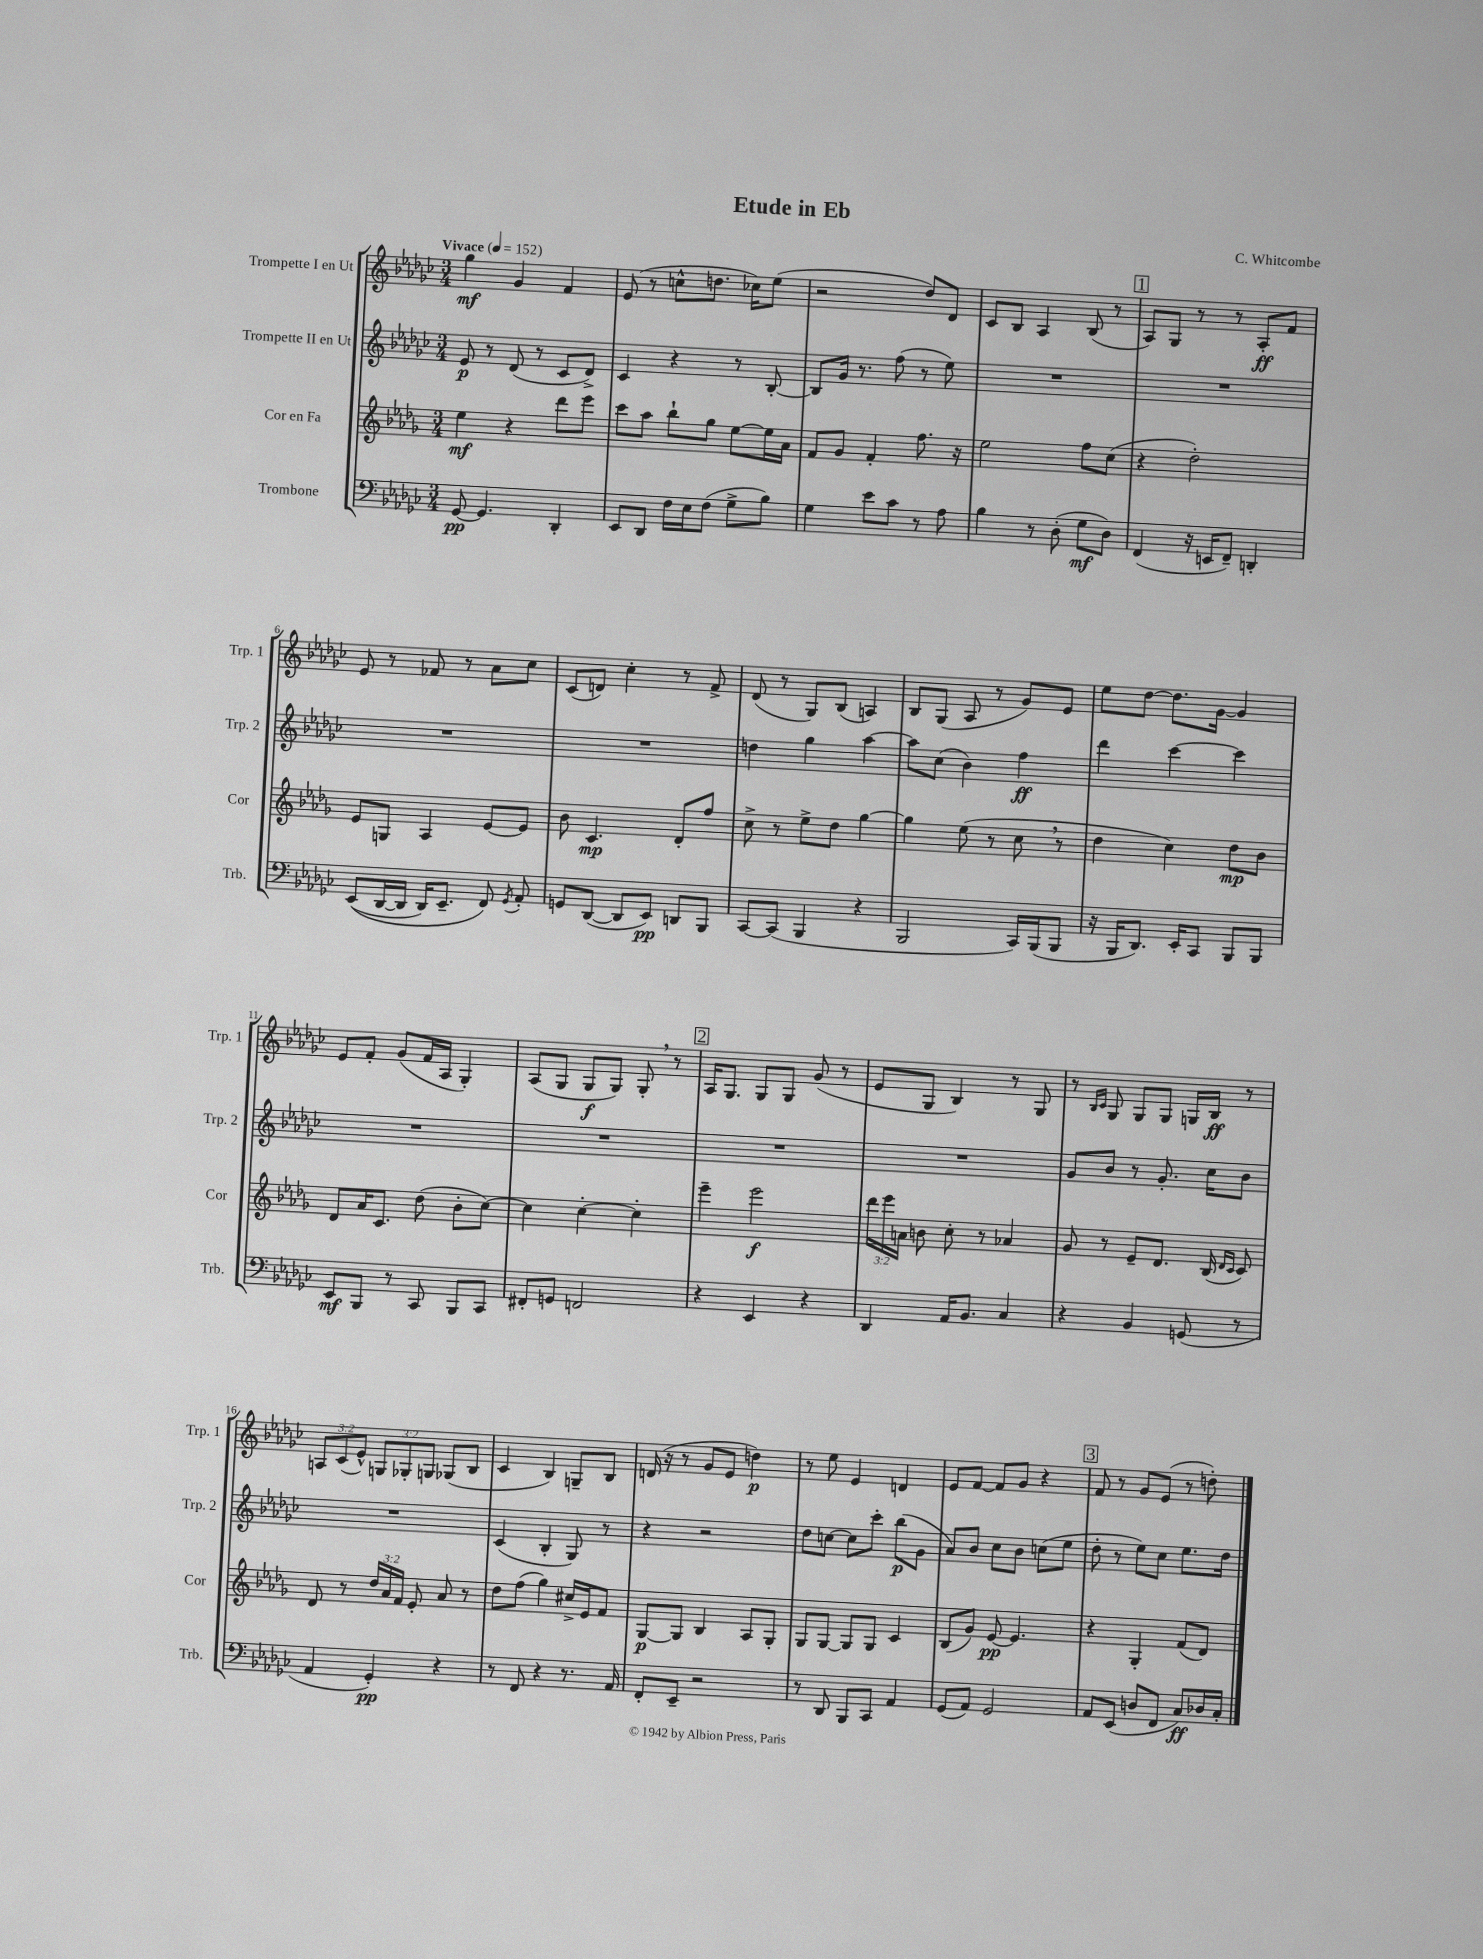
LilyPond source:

\header { title = "Etude in Eb" composer = "C. Whitcombe" }
<<
\new StaffGroup <<
\new Staff = "s0" \with { instrumentName = "Trompette I en Ut" shortInstrumentName = "Trp. 1" } {
    \clef treble \key ges \major \numericTimeSignature \time 3/4 \override Staff.TupletNumber.text = #tuplet-number::calc-fraction-text \tempo "Vivace" 4 = 152
    \autoBeamOff ges''4\mf ges'4 f'4 |
    ees'8( r8 c''8[-^ d''8.] ces''16[) ees''8]( |
    r2 des''8[) des'8] |
    ces'8[ bes8] aes4 bes8( r8 |
    \mark \markup { \box "1" } aes8[) ges8] r8 r8 aes8[-.\ff f'8] |
    ees'8 r8 fes'8 r8 aes'8[ ces''8] |
    ces'8[( d'8]) ces''4-. r8 f'8-> |
    des'8( r8 ges8[) bes8]( a4) |
    bes8[ ges8]( aes8 r8 ges'8[) ees'8] |
    ees''8[ des''8]~ des''8.[ ges'16]~ ges'4 |
    ees'8[ f'8]-. ges'8[( f'16 aes16] ges4-.) |
    aes8[( ges8] ges8[\f ges8]) ges8-. \breathe r8 |
    \mark \markup { \box "2" } aes16[ ges8.] ges8[ ges8] ges'8( r8 |
    ees'8[ ges8] bes4) r8 ges8 |
    r8 \grace { bes16[ ces'16] } ges8 ges8[ ges8] g16[ bes16]\ff r8 |
    \tuplet 3/2 { a8[ ces'8( ees'8]-^) } \tuplet 3/2 { g8[ ges8-. g8] } ges8[( bes8] |
    ces'4 bes4) g8[-- bes8] |
    d'16( r16 r8 ges'8[ ees'8] d''4\p) |
    r8 ees''8 ees'4 d'4 |
    ees'8[ f'8]~ f'8[ ges'8] r4 |
    \mark \markup { \box "3" } f'8 r8 ges'8[ ees'8]( r8 d''8-.) \bar "|." |
}
\new Staff = "s1" \with { instrumentName = "Trompette II en Ut" shortInstrumentName = "Trp. 2" } {
    \clef treble \key ges \major \numericTimeSignature \time 3/4
    \autoBeamOff ees'8\p r8 des'8( r8 ces'8[ des'8]->) |
    ces'4 r4 r8 bes8~-. |
    bes8[ ges'16] r8. f''8( r8 ees''8) |
    R2. |
    \mark \markup { \box "1" } R2. |
    R2. |
    R2. |
    d''4 ges''4 aes''4~ |
    aes''8[ ces''8]( bes'4) f''4\ff |
    des'''4 ces'''4~ ces'''4 |
    R2. |
    R2. |
    \mark \markup { \box "2" } R2. |
    R2. |
    ges'8[ bes'8] r8 ges'8.-. ces''16[ bes'8] |
    R2. |
    ces'4( bes4-. ges8) r8 |
    r4 r2 |
    des''8[ c''8]~ c''8[ ces'''8]-. bes''8[\p( ges'8] |
    aes'8[) bes'8] ces''8[ bes'8] c''8[( ees''8] |
    \mark \markup { \box "3" } des''8-. r8 ees''8[) ces''8] ees''8.[ des''16] \bar "|." |
}
\new Staff = "s2" \with { instrumentName = "Cor en Fa" shortInstrumentName = "Cor" } {
    \clef treble \key des \major \numericTimeSignature \time 3/4 \override Staff.TupletNumber.text = #tuplet-number::calc-fraction-text
    \autoBeamOff ees''4\mf r4 des'''8[ ees'''8] |
    c'''8[ aes''8] bes''8[-! ges''8] ees''8[~ ees''16 aes'16] |
    f'8[ ges'8] f'4-. f''8. r16 |
    ees''2 f''8[ c''8]( |
    \mark \markup { \box "1" } r4 des''2-.) |
    ees'8[ g8] aes4 ees'8[~ ees'8] |
    bes'8 c'4.\mp des'8[-. f''8] |
    c''8-> r8 ees''8[-> des''8] ges''4~ |
    ges''4 ees''8( r8 c''8 \breathe r8 |
    des''4 c''4) des''8[\mp bes'8] |
    des'8[ aes'16 c'8.] des''8( bes'8[-. c''8]~) |
    c''4 c''4~-. c''4-. |
    \mark \markup { \box "2" } ees'''4-- ees'''2\f |
    \tuplet 3/2 { des'''16[ ees'''16 a'16] } b'8 c''8-. r8 aes'4 |
    ges'8 r8 ees'8[-- des'8.] bes16( \grace { des'16[ c'16] } c'8) |
    des'8 r8 \tuplet 3/2 { des''16[ aes'16 f'16] } ees'8-. aes'8 r8 |
    des''8[ f''8]( ges''4) cis''16[-> ees'16 f'8] |
    ges8[~\p ges8] bes4 aes8[ ges8]-. |
    ges8[ ges8]~ ges8[ ges8] c'4 |
    bes8[( ges'8]) ees'8~\pp ees'4. |
    \mark \markup { \box "3" } r4 ges4-. f'8[( des'8]) \bar "|." |
}
\new Staff = "s3" \with { instrumentName = "Trombone" shortInstrumentName = "Trb." } {
    \clef bass \key ges \major \numericTimeSignature \time 3/4
    \autoBeamOff ges,8~\pp ges,4. des,4-. |
    ees,8[ des,8] f16[ ees16 f8]( ges8[-> bes8]) |
    ges4 ees'8[ ces'8] r8 aes8 |
    bes4 r8 des8-.( ges8[\mf des8]) |
    \mark \markup { \box "1" } f,4( r16 e,16[ f,8]--) d,4-. |
    ees,8[(\( des,16~ des,16] des,16[) ees,8.]-- f,8\) \acciaccatura { ges,8 } aes,8-. |
    g,8[ des,8]~( des,8[ ees,8]\pp) d,8[ bes,,8] |
    ces,8[~ ces,8]( bes,,4 r4 |
    bes,,2 ces,16[) bes,,16( bes,,8] |
    r16 bes,,16[ des,8.]) ees,16[-. ces,8] bes,,8[ bes,,8] |
    ees,8[\mf bes,,8] r8 ces,8 bes,,8[ ces,8] |
    fis,8[-. g,8] f,2 |
    \mark \markup { \box "2" } r4 ees,4 r4 |
    des,4 aes,16[ bes,8.] ces4 |
    r4 bes,4 g,8( r8 |
    aes,4 ges,4-.\pp) r4 |
    r8 f,8 r4 r8. aes,16 |
    f,8[-. ees,8]-- r2 |
    r8 des,8 bes,,8[ ces,8] aes,4 |
    ges,8[( aes,8]) ges,2 |
    \mark \markup { \box "3" } aes,8[ ees,8]( d8[ f,8] ces8[\ff) des16 ces16]-. \bar "|." |
}
>>
>>
